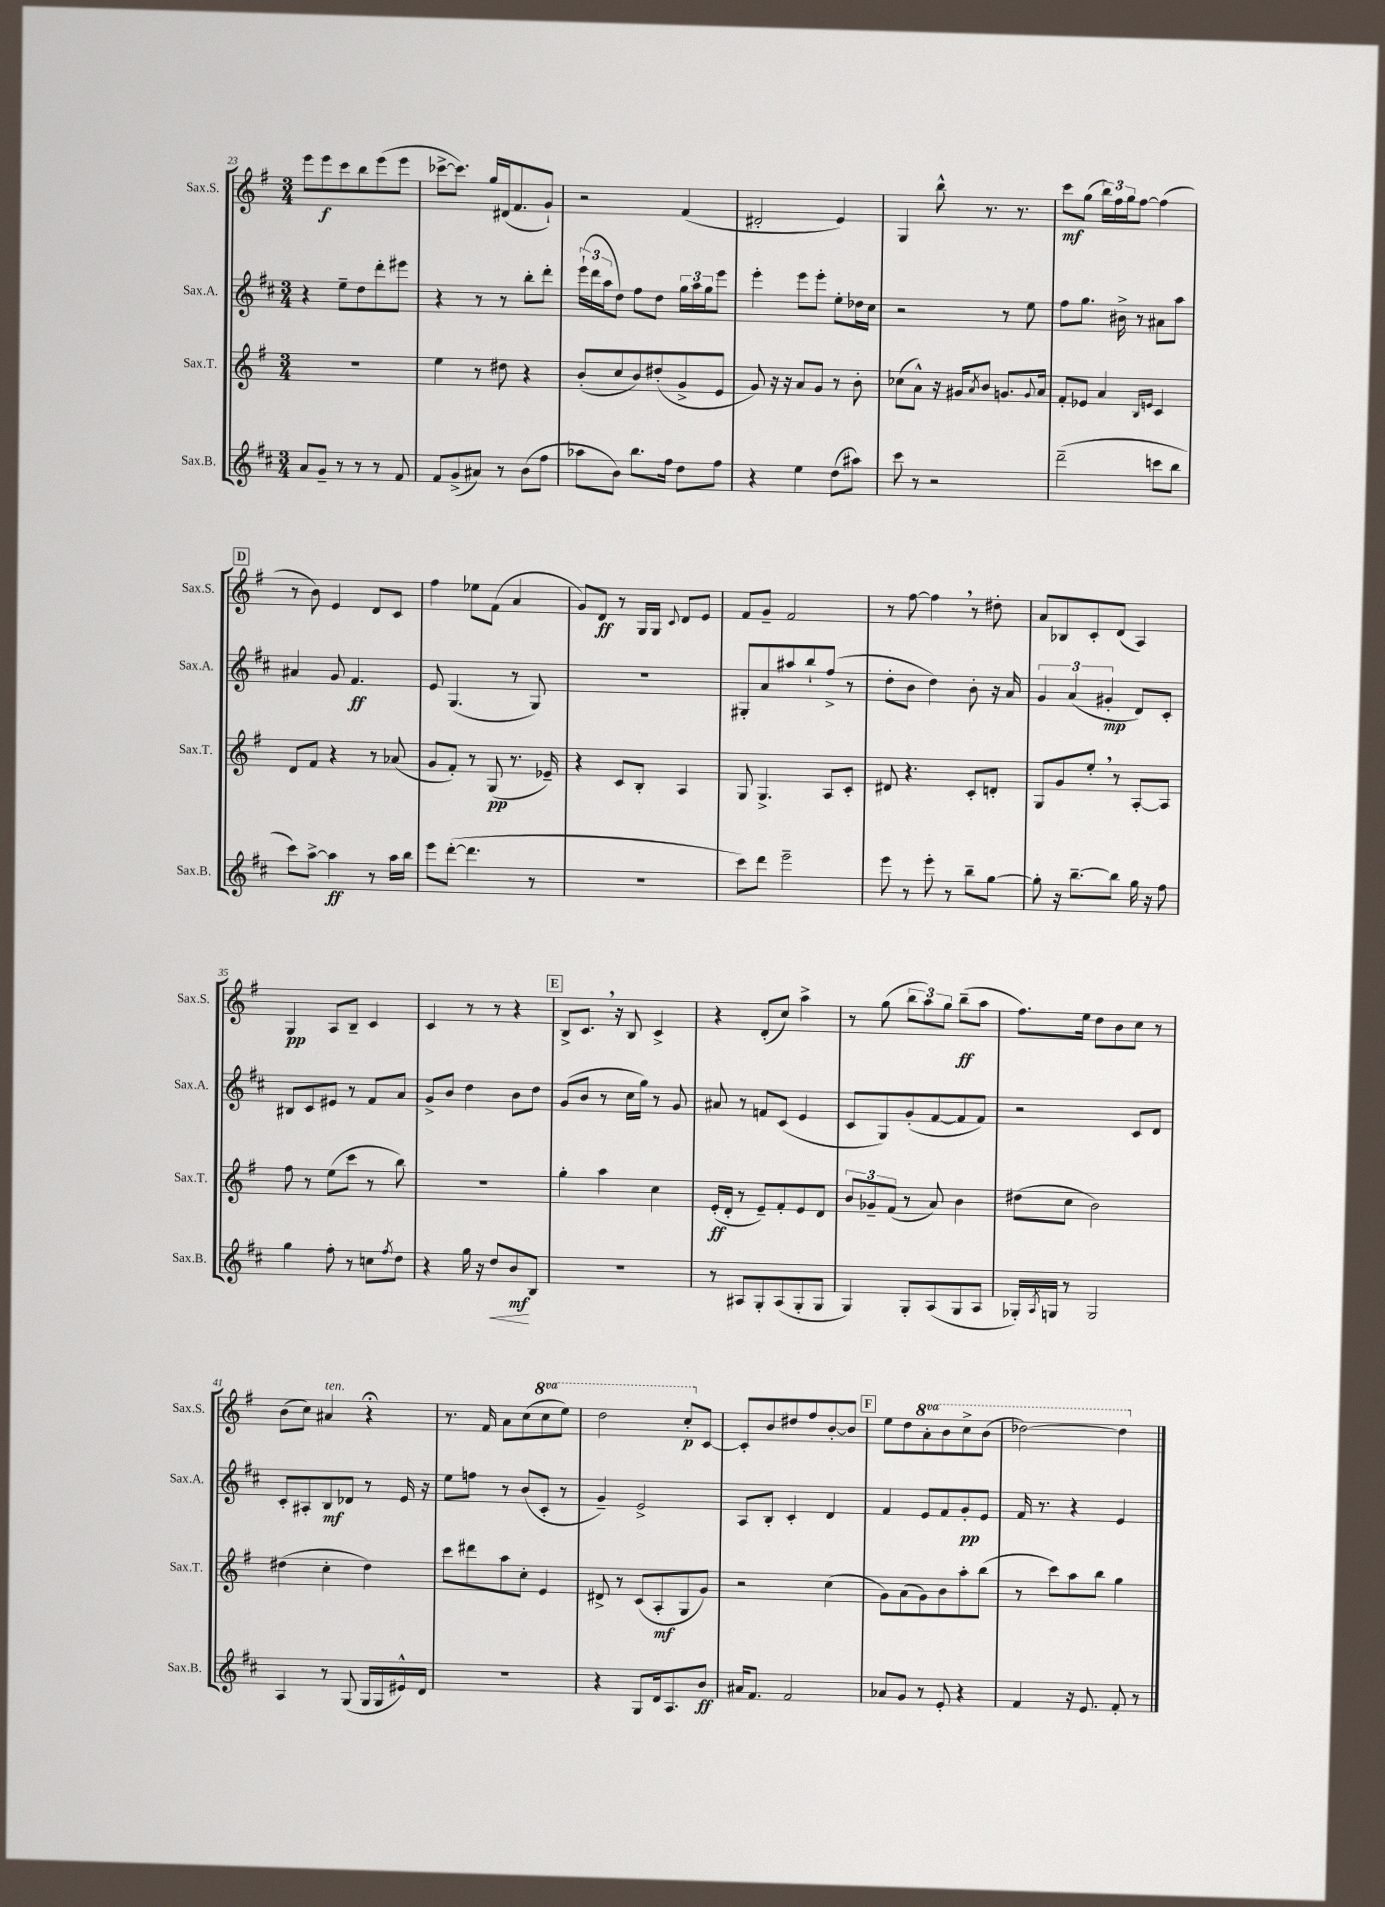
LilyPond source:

<<
\new StaffGroup <<
\new Staff = "s0" \with { instrumentName = "Sax.S." shortInstrumentName = "Sax.S." } {
    \clef treble \key g \major \numericTimeSignature \time 3/4 \set Staff.ottavationMarkups = #ottavation-simple-ordinals
    e'''8 e'''8\f c'''8 b''8 e'''8( e'''8 |
    ces'''8~-> ces'''8.) g''16 dis'16( fis'8. g'8-!) |
    r2 fis'4( |
    dis'2-. e'4) |
    g4 b''8-^ r8. r8. |
    c'''8\mf g''8( \tuplet 3/2 { b''16) fis''16 g''16 } fis''8~ fis''4( |
    \mark \markup { \box "D" } r8 b'8) e'4 d'8 c'8 |
    fis''4 ees''8 fis'8( a'4 |
    g'8) d'8\ff r8 g16 g16 \appoggiatura { c'8 } d'8 e'8 |
    fis'8 g'8-- fis'2 |
    r8 fis''8~ fis''4 \breathe r8 dis''8-. |
    a'8 bes8 c'8-. d'8( a4) |
    g4\pp a8 b8-- c'4 |
    c'4 r8 r8 r4 |
    \mark \markup { \box "E" } b8-> c'8. \breathe r16 b8 c'4-> |
    r4 d'8-.( c''8) a''4-> |
    r8 g''8( \tuplet 3/2 { b''8 a''8) g''8 } b''8--\ff( a''8 |
    fis''8.) e''16 d''8 b'8 c''8 r8 |
    b'8( c''8) ais'4^\markup { \italic "ten." } r4\fermata |
    r8. fis'16 a'8 c''8( \ottava #1 c'''8 e'''8) |
    d'''2 c'''8-.\p \ottava #0 c'8~ |
    c'8-. b'8 dis''8 fis''8 b'8~-. b'8 |
    \mark \markup { \box "F" } e''8 d''8 \ottava #1 a''8-. b''8 c'''8-> b''8( |
    des'''2~) des'''4 \ottava #0 \bar "|." |
}
\new Staff = "s1" \with { instrumentName = "Sax.A." shortInstrumentName = "Sax.A." } {
    \clef treble \key d \major \numericTimeSignature \time 3/4
    r4 e''8-- d''8 d'''8-. eis'''8 |
    r4 r8 r8 b''8-. d'''8-. |
    \tuplet 3/2 { e'''16-!( d'''16 a''16 } d''8) fis''8 d''8 \tuplet 3/2 { g''16 a''16 g''16 } e'''8 |
    e'''4-. e'''8 e'''8-. e''8-. des''16 cis''16 |
    r2 r8 e''8 |
    fis''8 g''8. bis'16-> r8 ais'8 a''8 |
    \mark \markup { \box "D" } ais'4 g'8 fis'4.\ff |
    e'8 g4.( r8 g8) |
    R2. |
    gis8-. a'8 ais''8 b''8-! fis''8->( r8 |
    d''8-. b'8 d''4) b'8-. r16 a'16 |
    \tuplet 3/2 { g'4 a'4( gis'4-.\mp } d'8) cis'8-. |
    bis8 cis'8 eis'8 r8 fis'8 a'8 |
    g'8-> b'8 d''4 b'8 d''8 |
    \mark \markup { \box "E" } g'8( b'8 r8 cis''16 g''16) r8 g'8 |
    ais'8 r8 f'8 cis'8( e'4 |
    cis'8 g8) g'8-.( fis'8~ fis'8 fis'8) |
    r2 cis'8 d'8 |
    cis'8-. ais8-. b8\mf des'8 r8 e'16 r16 |
    e''8 f''8 r8 b'8( cis'8-. r8 |
    g'4--) e'2-> |
    a8 b8-. cis'4-. d'4 |
    \mark \markup { \box "F" } fis'4 e'8 fis'8 g'8-.\pp e'8 |
    fis'16 r8. r4 e'4 \bar "|." |
}
\new Staff = "s2" \with { instrumentName = "Sax.T." shortInstrumentName = "Sax.T." } {
    \clef treble \key g \major \numericTimeSignature \time 3/4
    R2. |
    e''4 r8 dis''8 r4 |
    b'8-.( c''8 b'8) dis''8-.( g'8-> e'8 |
    g'8) r16 r16 a'8 g'8 r8 b'8-. |
    ces''8( a'8-^) r16 gis'16 \acciaccatura { a'8 } b'8 g'8. \appoggiatura { g'8 } a'16 |
    fis'8-. ees'8 a'4 \grace { b16 e'16 } c'4 |
    \mark \markup { \box "D" } d'8 fis'8 r4 r8 aes'8( |
    g'8 fis'8-.) r8 g8\pp( r8. ees'16--) |
    r4 c'8 b8-. a4 |
    g8 g4.-> a8 c'8-. |
    dis'8 r4. c'8-. d'8-. |
    g8 g'8 e''8-. \breathe r8 a8~-. a8 |
    fis''8 r8 e''8( c'''8 r8 b''8) |
    R2. |
    \mark \markup { \box "E" } g''4-. a''4 c''4 |
    e'16-.\ff( d'16-. r8 e'8--) fis'8-. e'8 d'8 |
    \tuplet 3/2 { b'8 ges'8-- fis'8( } r8 a'8) b'4 |
    dis''8( c''8 b'2) |
    dis''4( c''4-. dis''4) |
    c'''8 dis'''8 a''8 c''8-. e'4 |
    dis'8-> r8 c'8( a8-.\mf g8 g'8) |
    r2 c''4( |
    \mark \markup { \box "F" } g'8) a'8( g'8) b'8 a''8-. b''8( |
    r8 c'''8) a''8 b''8 g''4 \bar "|." |
}
\new Staff = "s3" \with { instrumentName = "Sax.B." shortInstrumentName = "Sax.B." } {
    \clef treble \key d \major \numericTimeSignature \time 3/4
    a'8 g'8-- r8 r8 r8 fis'8 |
    fis'8 g'8->( ais'8) r8 b'8( fis''8 |
    aes''8 b'8) b''8. fis''16 d''8 fis''8 |
    r4 e''4 d''8( ais''8) |
    cis'''8 r8 r2 |
    d'''2--( c'''8 b''8 |
    \mark \markup { \box "D" } cis'''8) a''8~-> a''4\ff r8 a''16 b''16 |
    e'''8 d'''8~-.( d'''4. r8 |
    R2. |
    cis'''8) d'''8 e'''2-- |
    e'''8 r8 e'''8-. r8 b''8-- g''8~ |
    g''8-. r16 b''8.~-- b''8 g''16 r16 fis''8 |
    g''4 fis''8-. r8 c''8 \acciaccatura { fis''8 } d''8 |
    r4 g''16 r16 d''8\< b'8\mf\! b8 |
    \mark \markup { \box "E" } R2. |
    r8 ais8 g8-. ais8( g8-. g8 |
    g4) g8-. a8( g8 a8 |
    ges16-.) \acciaccatura { a8 } g16 r8 g2 |
    a4 r8 g8( g16 g16 eis'16-^) d'16 |
    R2. |
    r4 g8 d'16 a8. b'8\ff |
    ais'16 fis'8. fis'2 |
    \mark \markup { \box "F" } aes'8 g'8 r8 e'8-. r4 |
    fis'4 r16 e'8. fis'8-. r8 \bar "|." |
}
>>
>>
\layout { \context { \Score currentBarNumber = #23 } }
